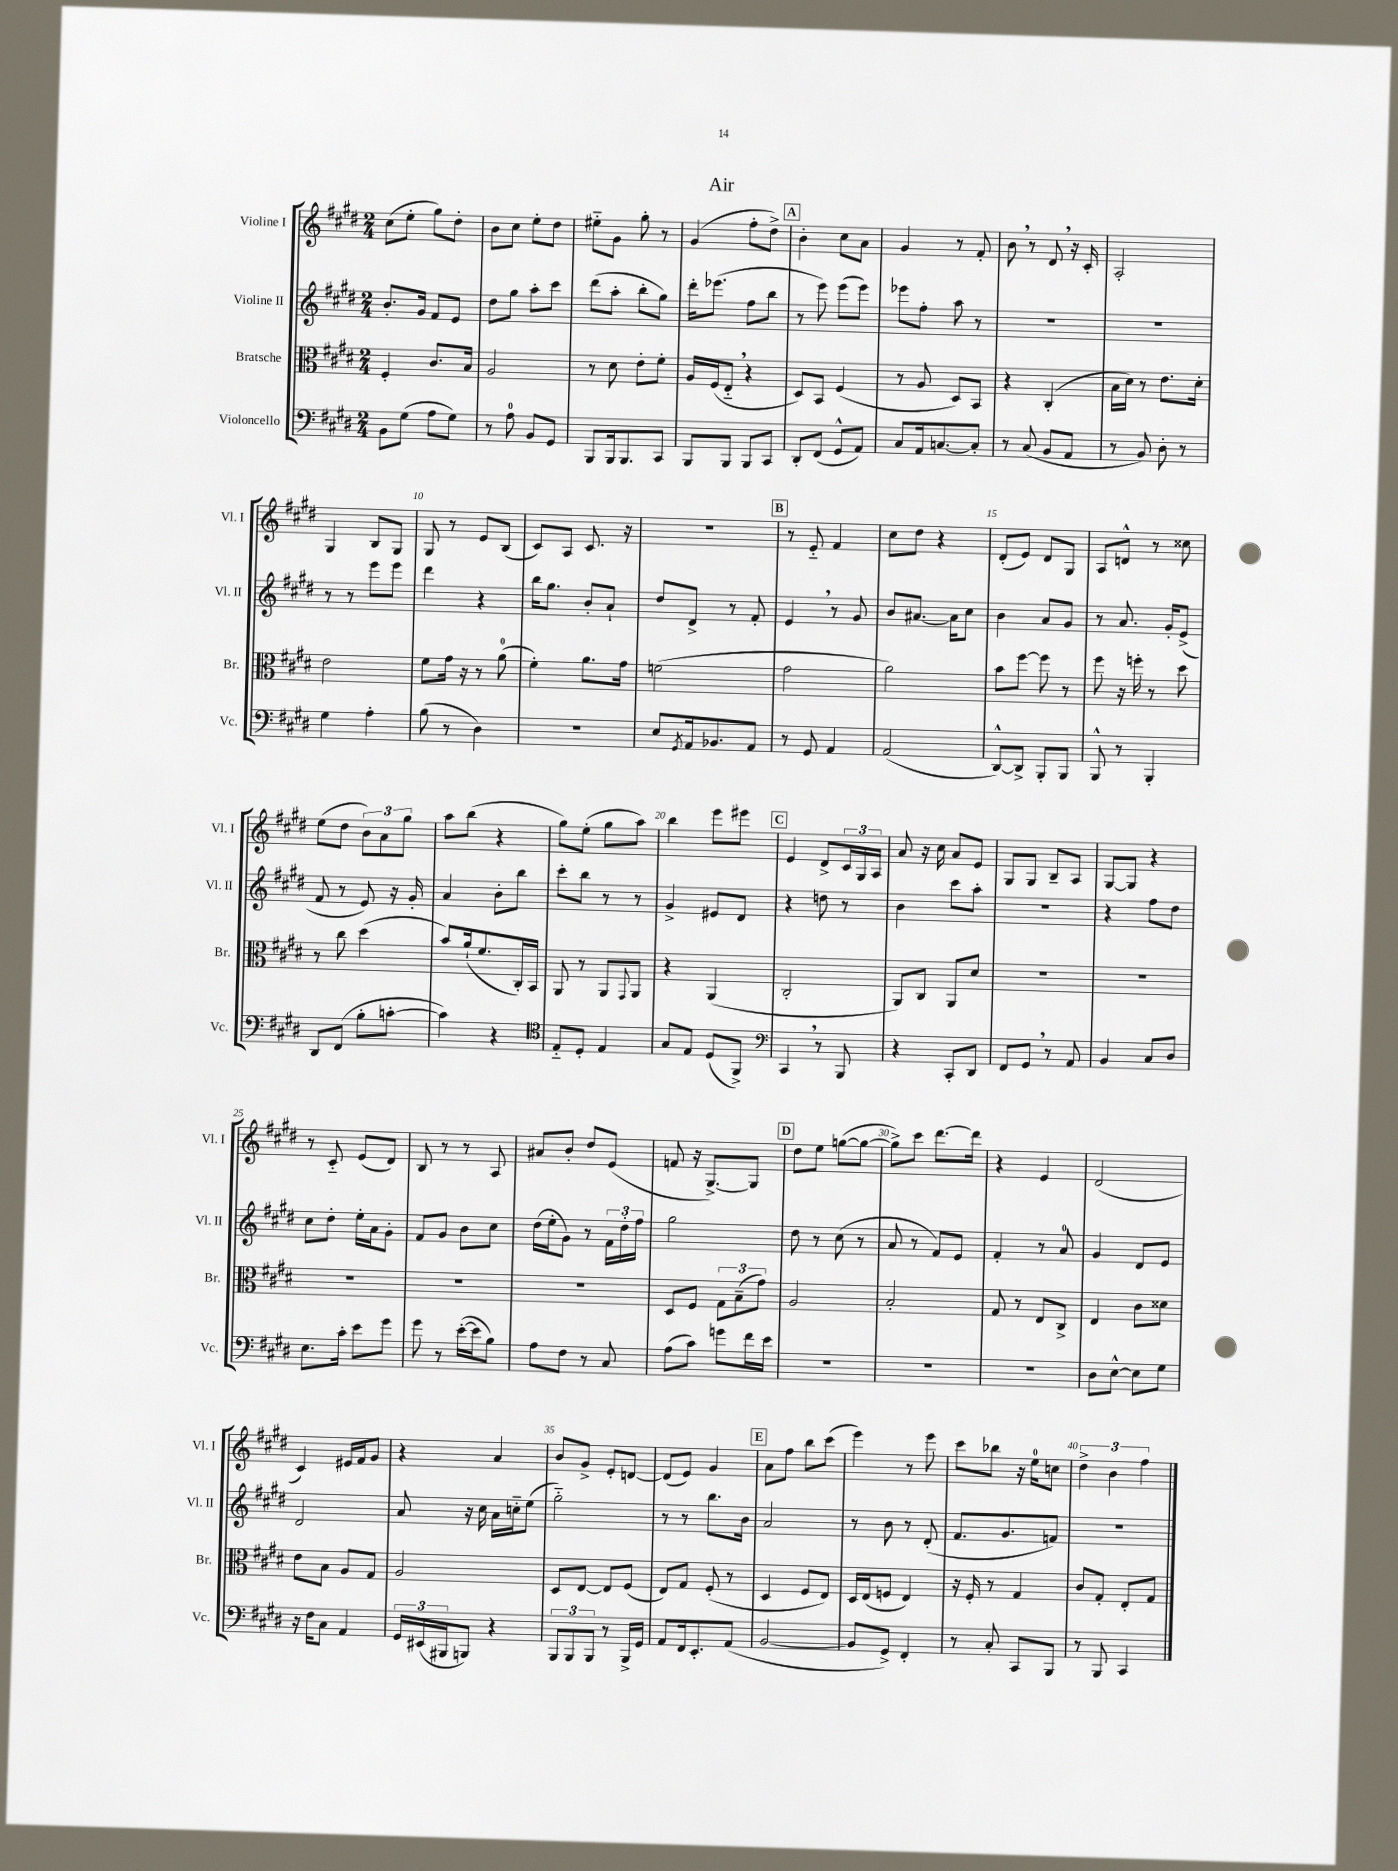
\header { title = "Air" }
<<
\new StaffGroup <<
\new Staff = "s0" \with { instrumentName = "Violine I" shortInstrumentName = "Vl. I" } {
    \clef treble \key e \major \numericTimeSignature \time 2/4
    cis''8( e''8-. gis''8) dis''8-. |
    b'8 cis''8 e''8-. dis''8 |
    eis''8-_ gis'8 gis''8-. r8 |
    gis'4( fis''8-. dis''8->) |
    \mark \markup { \box "A" } b'4-. cis''8 a'8 |
    gis'4 r8 fis'8-. |
    b'8 \breathe r8 dis'8 \breathe r16 cis'16-. |
    a2-. |
    gis4 b8 gis8 |
    gis8 r8 e'8 b8( |
    cis'8) a8 cis'8. r16 |
    R2 |
    \mark \markup { \box "B" } r8 e'8-_ fis'4 |
    cis''8 dis''8 r4 |
    dis'8-.( e'8) dis'8 gis8 |
    a8 d'8-^ r8 cisis''8 |
    e''8( dis''8 \tuplet 3/2 { b'8) a'8 gis''8 } |
    a''8 b''8( r4 |
    gis''8) e''8-.( gis''8 a''8) |
    b''4 e'''8 eis'''8 |
    \mark \markup { \box "C" } e'4 dis'8-> \tuplet 3/2 { cis'16 gis16 a16 } |
    a'8 r16 cis''16 a'8 e'8 |
    gis8 gis8 b8-- a8 |
    gis8~ gis8 r4 |
    r8 cis'8-_ e'8( dis'8) |
    b8 r8 r8 a8 |
    ais'8 b'8-. dis''8 e'8( |
    f'8 r16 gis8.~->) gis8 |
    \mark \markup { \box "D" } dis''8 e''8 g''8~( g''8~ |
    g''8->) cis'''8 dis'''8.~ dis'''16 |
    r4 e'4 |
    dis'2( |
    cis'4) eis'16 fis'16 gis'8 |
    r4 a'4 |
    b'8 gis'8-> e'8-. d'8~ |
    d'8( e'8) gis'4 |
    \mark \markup { \box "E" } a'8 fis''8 b''8 cis'''8( |
    e'''4) r8 e'''8 |
    cis'''8 bes''8 r16 e''16-0 c''8 |
    \tuplet 3/2 { dis''4-> b'4 fis''4 } \bar "|." |
}
\new Staff = "s1" \with { instrumentName = "Violine II" shortInstrumentName = "Vl. II" } {
    \clef treble \key e \major \numericTimeSignature \time 2/4
    b'8.-. gis'16 fis'8 e'8 |
    dis''8 gis''8 a''8-. cis'''8 |
    dis'''8( a''8-. b''8-. gis''8) |
    dis'''16-. ees'''8.( fis''8 b''8 |
    \mark \markup { \box "A" } r8 e'''8) e'''8( e'''8) |
    ees'''8 fis''8-. a''8 r8 |
    R2 |
    R2 |
    r8 r8 e'''8 e'''8 |
    dis'''4 r4 |
    b''16 gis''8. b'8-. a'8-! |
    dis''8 dis'8-> r8 fis'8-. |
    \mark \markup { \box "B" } e'4 \breathe r8 gis'8 |
    b'8 ais'8.~ ais'16 cis''8 |
    b'4 a'8 gis'8 |
    r8 a'8. gis'16-. e'8->( |
    fis'8 r8 e'8) r16 gis'16-. |
    a'4 b'8-. b''8 |
    cis'''8-. b''8 r8 r8 |
    gis'4-> eis'8 dis'8 |
    \mark \markup { \box "C" } r4 d''8 r8 |
    b'4 cis'''8 a''8-. |
    R2 |
    r4 fis''8 dis''8 |
    cis''8 dis''8-. e''16-. a'16 gis'8-. |
    fis'8 gis'8 b'8 cis''8 |
    dis''16( e''16-. gis'8) r8 \tuplet 3/2 { fis'16 dis''16-. fis''16 } |
    gis''2 |
    \mark \markup { \box "D" } dis''8 r8 cis''8( r8 |
    a'8 r8 fis'8) e'8 |
    fis'4-. r8 a'8-0 |
    gis'4 dis'8 e'8 |
    dis'2 |
    a'8 r16 cis''16 a'16 c''16-_ e''8( |
    gis''2-_) |
    r8 r8 b''8. b'16 |
    \mark \markup { \box "E" } a'2 |
    r8 b'8 r8 dis'8-.( |
    fis'8. gis'8. f'8) |
    R2 \bar "|." |
}
\new Staff = "s2" \with { instrumentName = "Bratsche" shortInstrumentName = "Br." } {
    \clef alto \key e \major \numericTimeSignature \time 2/4
    fis4-. cis'8. b16 |
    a2 |
    r8 dis'8 e'8-. fis'8-. |
    a16 fis16( e8-_ \breathe r4 |
    \mark \markup { \box "A" } dis8) b,8 fis4( |
    r8 a8 dis8) b,8 |
    r4 cis4-.( |
    b16 dis'16) r8 e'8. dis'16-. |
    e'2 |
    fis'8 gis'16 r16 r8 a'8-0( |
    fis'4-.) a'8. gis'16 |
    f'2( |
    \mark \markup { \box "B" } gis'2 |
    a'2) |
    b'8 fis''8~ fis''8 r8 |
    fis''8 r16 f''16-. r8 dis''8 |
    r8 cis''8 dis''4( |
    b'8) a'16-!( fis'8. cis16-.) b,16 |
    a,8 r8 a,8 \appoggiatura { gis,8 } a,8 |
    r4 a,4( |
    \mark \markup { \box "C" } cis2-. |
    a,8) cis8 a,8 dis'8 |
    R2 |
    R2 |
    R2 |
    R2 |
    R2 |
    dis8 fis8 \tuplet 3/2 { gis8 b8--( gis'8) } |
    \mark \markup { \box "D" } a2 |
    b2-. |
    gis8 r8 e8 cis8-> |
    e4 cis'8 disis'8 |
    e'8 b8 a8 gis8 |
    a2 |
    dis8 e8~ e8 fis8( |
    e8) gis8 fis8-.( r8 |
    \mark \markup { \box "E" } dis4 fis8 e8) |
    dis16 e16( f8 e4) |
    r16 fis16-. r8 gis4 |
    cis'8 gis8-. e8-. gis8 \bar "|." |
}
\new Staff = "s3" \with { instrumentName = "Violoncello" shortInstrumentName = "Vc." } {
    \clef bass \key e \major \numericTimeSignature \time 2/4
    b,8 gis8( a8 gis8) |
    r8 a8-0 b,8 gis,8 |
    b,,8 b,,16 b,,8. cis,8 |
    b,,8 b,,8 b,,8 cis,8 |
    \mark \markup { \box "A" } dis,8-. fis,8( gis,8-^ a,8) |
    cis8 a,16 c8.~ c8-. |
    r8 cis8( b,8 a,8 |
    r8 b,8) dis8-. r8 |
    gis4 a4-. |
    b8( r8 dis4) |
    R2 |
    e8 \acciaccatura { gis,8 } a,16 bes,8. a,8 |
    \mark \markup { \box "B" } r8 gis,8 a,4 |
    a,2( |
    dis,8~-^) dis,8-> b,,8-. b,,8 |
    b,,8-^ r8 b,,4-. |
    dis,8 fis,8( b8-. c'8~-. |
    c'4) r4 |
    \clef tenor e8-_ dis8-. e4 |
    gis8 e8 dis8( fis,8->) |
    \mark \markup { \box "C" } \clef bass cis,4 \breathe r8 b,,8 |
    r4 cis,8-. dis,8 |
    fis,8 gis,8 \breathe r8 a,8 |
    b,4 cis8 dis8 |
    e8. cis'16-. e'8 gis'8 |
    gis'8 r8 e'16~-.( e'16 b8) |
    a8 fis8 r8 cis8 |
    a8( cis'8) g'8 fis'16 e'16 |
    \mark \markup { \box "D" } R2 |
    R2 |
    R2 |
    dis8 e8~-^ e8 gis8 |
    r16 fis16 cis8 a,4 |
    \tuplet 3/2 { gis,16 eis,16( bis,,16 } b,,8) r4 |
    \tuplet 3/2 { b,,8 b,,8 b,,8 } r8 b,,16-> gis,16 |
    a,8 fis,16 e,8.-. a,8( |
    \mark \markup { \box "E" } b,2~ |
    b,8 gis,8->) fis,4-. |
    r8 cis8-. cis,8 b,,8 |
    r8 b,,8 cis,4 \bar "|." |
}
>>
>>
\layout { \context { \Score \override BarNumber.break-visibility = ##(#f #t #t) barNumberVisibility = #(every-nth-bar-number-visible 5) } }
